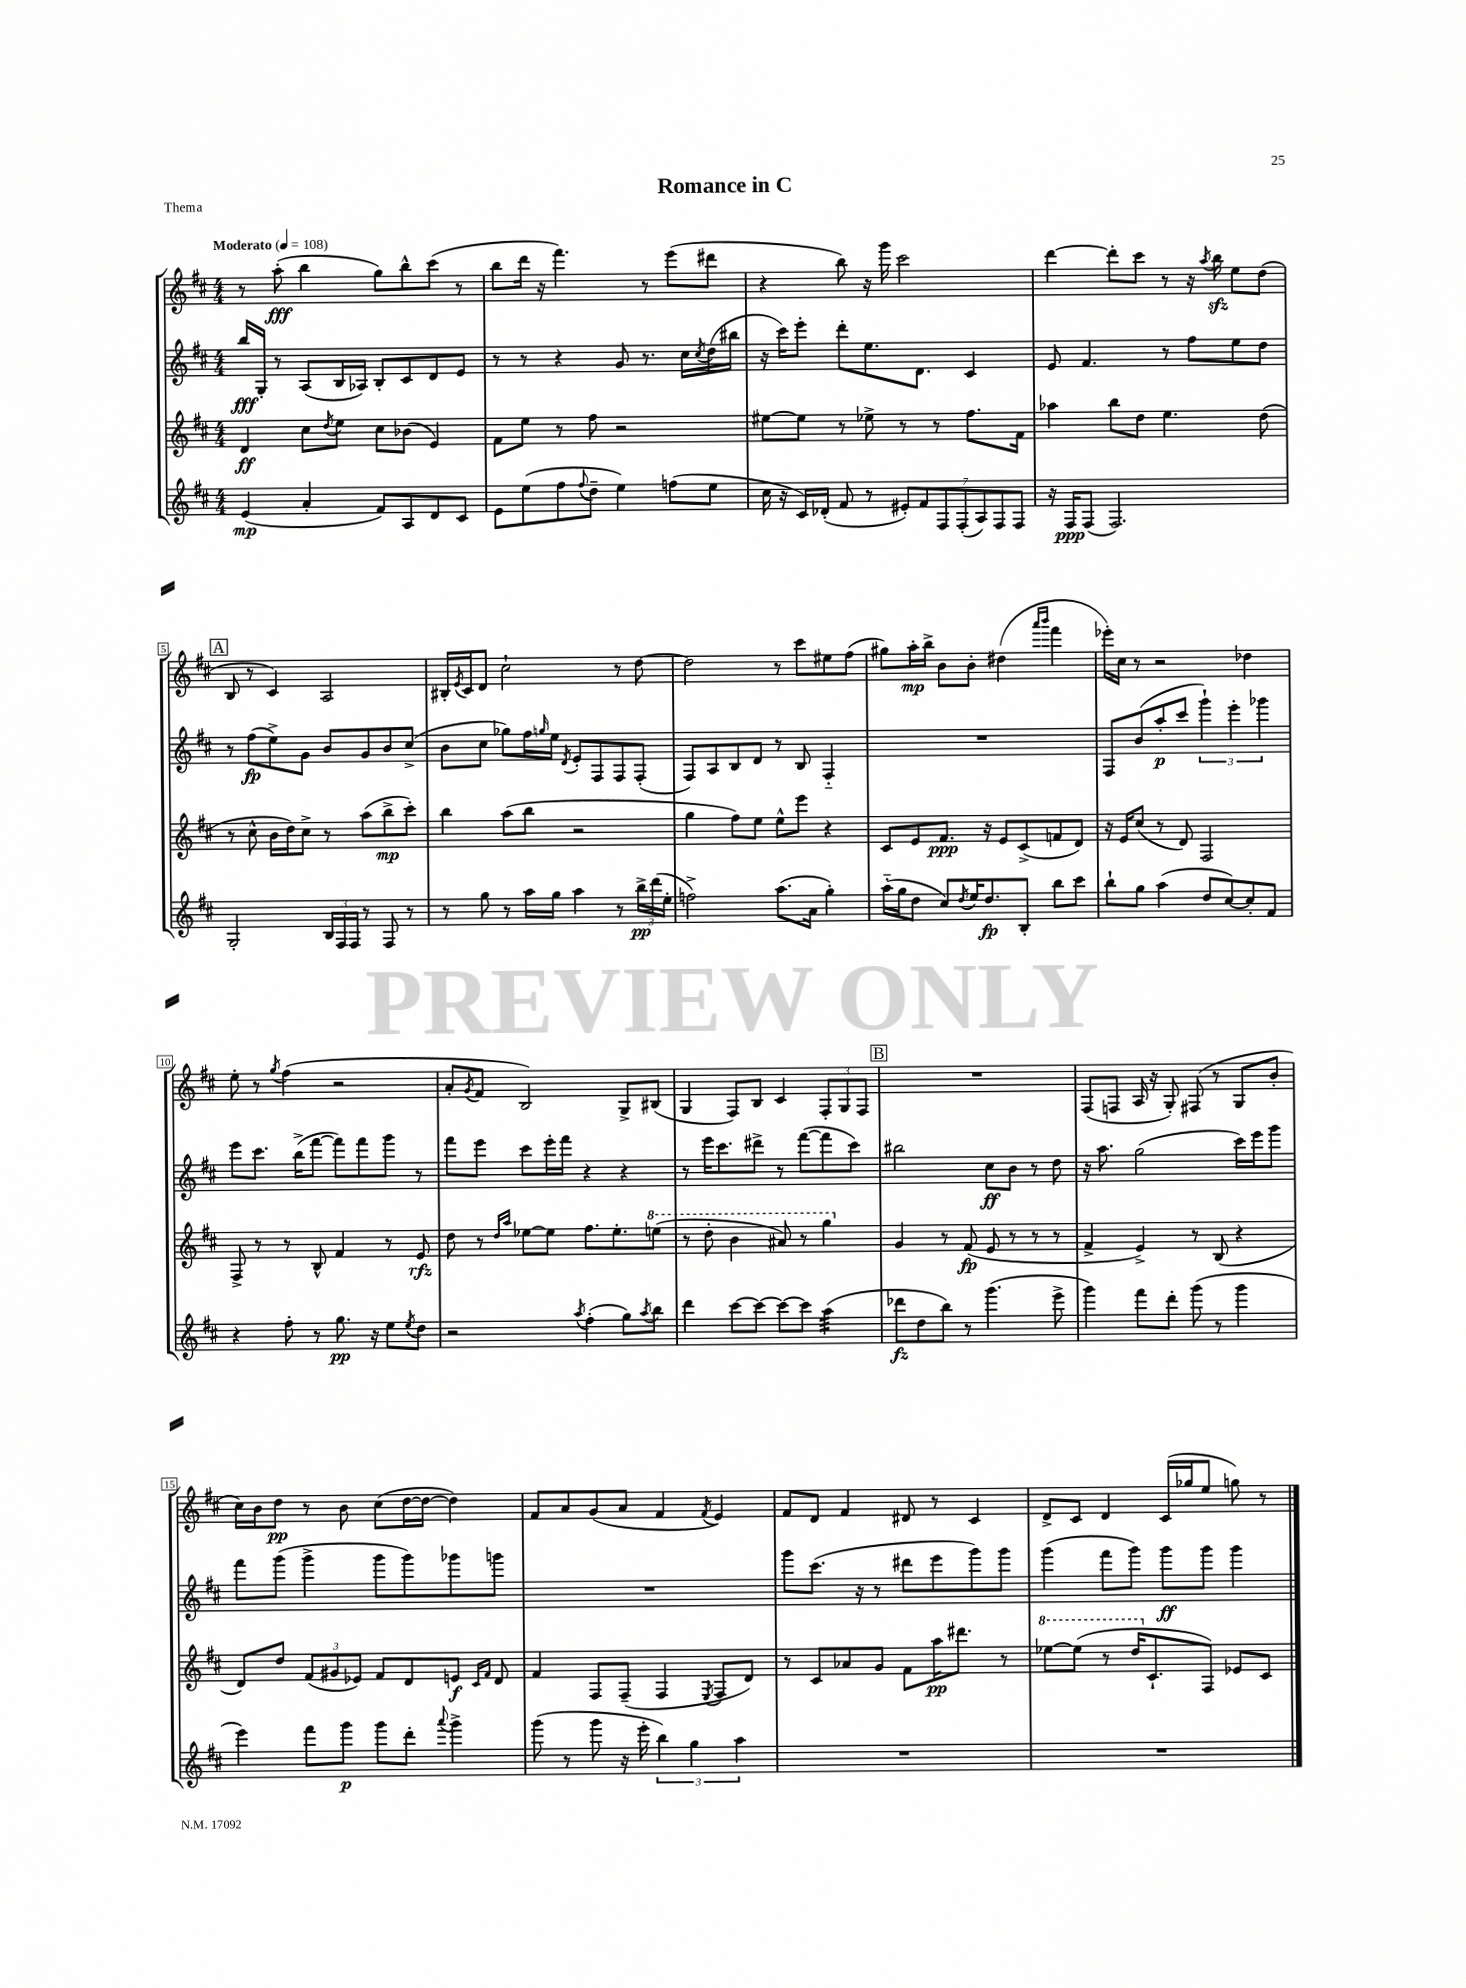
\header { title = "Romance in C" piece = "Thema" }
<<
\new StaffGroup <<
\new Staff = "s0" {
    \clef treble \key d \major \numericTimeSignature \time 4/4 \tempo "Moderato" 4 = 108
    r8 a''8-.\fff( b''4 g''8) b''8-^ cis'''8( r8 |
    b''8 d'''16 r16 fis'''4.) r8 e'''8( dis'''8 |
    r4 b''8) r16 g'''16 cis'''2 |
    d'''4~ d'''8-. cis'''8 r8 r16 \acciaccatura { a''8 } b''16\sfz e''8 d''8( |
    \mark \markup { \box "A" } b8 r8 cis'4) a2 |
    bis16-. \acciaccatura { e'8 } cis'16 d'8 cis''2-! r8 d''8~ |
    d''2 r8 cis'''8 eis''8 fis''8( |
    gis''8) a''16-.\mp b''16-> b'8 b'8-. dis''4( \grace { a'''16 b'''16 } fis'''4 |
    ees'''16-.) cis''16 r8 r2 des''4 |
    e''8-. r8 \acciaccatura { g''8 } fis''4( r2 |
    a'8-. \acciaccatura { g'8 } fis'8 b2) g8-> bis8( |
    g4 fis8) b8 cis'4 \tuplet 3/2 { fis8-. g8 fis8 } |
    \mark \markup { \box "B" } R1 |
    fis8( f8 a16 r16 g8-.) fis8( r8 g8 b'8-. |
    cis''16) b'16 d''8\pp r8 b'8 cis''8( d''16~ d''16~ d''4) |
    fis'8 a'8 g'8( a'8 fis'4 \acciaccatura { fis'8 } e'4) |
    fis'8 d'8 fis'4 dis'8 r8 cis'4 |
    d'8-> cis'8 d'4 cis'16( ges''16 e''8 g''8) r8 \bar "|." |
}
\new Staff = "s1" {
    \clef treble \key d \major \numericTimeSignature \time 4/4
    b''16\fff g16-. r8 a8( b16 aes16) b8-. cis'8 d'8 e'8 |
    r8 r8 r4 g'8 r8. cis''16 \acciaccatura { cis''8 } d''16( bis''16 |
    r16 cis'''16) e'''8-. d'''8-. e''8. d'8. cis'4 |
    e'8 fis'4. r8 fis''8 e''8 d''8 |
    \mark \markup { \box "A" } r8 fis''8\fp( e''8->) g'8 b'8 g'8 b'8 cis''8->( |
    b'8 cis''8 ges''8) fis''16 \grace { g''16 } e''16 \acciaccatura { d'8 } e'8-. fis8 fis8 fis8-.( |
    fis8) a8 b8 d'8 r8 b8 fis4-_ |
    R1 |
    fis8 b'8( a''8-.\p cis'''8 \tuplet 3/2 { g'''4-!) e'''4-. ges'''4 } |
    e'''8 cis'''8. b''16->( fis'''8~ fis'''8) fis'''8 g'''8 r8 |
    fis'''8 e'''8 cis'''8 e'''16-. fis'''16 r4 r4 |
    r8 e'''16 cis'''8. dis'''8-> r8 fis'''8~( fis'''8 cis'''8) |
    \mark \markup { \box "B" } bis''2 cis''8\ff b'8 r8 d''8 |
    r16 a''8. g''2( cis'''16) e'''16 g'''8 |
    fis'''8 g'''8( g'''4-> g'''8 g'''8) ges'''8 g'''8 |
    R1 |
    g'''8 cis'''8.( r16 r8 dis'''8 e'''8 g'''8) g'''8 |
    g'''4( fis'''8 g'''8) g'''8\ff g'''8 g'''4 \bar "|." |
}
\new Staff = "s2" {
    \clef treble \key d \major \numericTimeSignature \time 4/4
    d'4\ff cis''8 \acciaccatura { d''8 } e''8 cis''8 bes'8( e'4) |
    fis'8 e''8 r8 fis''8 r2 |
    eis''8~ eis''8 r8 ees''8-> r8 r8 fis''8. fis'16 |
    aes''4 b''8 d''8 e''4. d''8( |
    \mark \markup { \box "A" } r8 cis''8-^ b'16 d''16) cis''8-> r8 a''8( b''8->\mp cis'''8-.) |
    b''4 a''8( b''8 r2 |
    g''4 fis''8) e''8 e''8-^ e'''8 r4 |
    cis'8 e'8 fis'8.\ppp r16 e'8 cis'8->( f'8 d'8) |
    r16 e'16 cis''8( r8 d'8) fis2 |
    fis8-> r8 r8 b8-^ fis'4 r8 e'8\rfz |
    d''8 r8 \grace { d''16 a''16 } ees''8~ ees''8 fis''8. ees''8.-. \ottava #1 e'''!8( |
    r8 d'''8-. b''4 ais''8) r8 g'''4 \ottava #0 |
    \mark \markup { \box "B" } g'4 r8 fis'8\fp( e'8 r8 r8 r8 |
    fis'4-> e'4->) r8 b8( r4 |
    d'8) d''8 \tuplet 3/2 { fis'8( gis'8 ees'8) } fis'8 d'8 e'8\f \grace { cis'16 fis'16 } d'8 |
    fis'4 fis8 fis8--( fis4 \acciaccatura { e8 } fis8 d'8) |
    r8 cis'8 aes'8 g'8 fis'8 a''16\pp dis'''8. r8 |
    \ottava #1 ees'''8~ ees'''8( r8 d'''16 \ottava #0 cis'8.-! fis8) ees'8 cis'8 \bar "|." |
}
\new Staff = "s3" {
    \clef treble \key d \major \numericTimeSignature \time 4/4
    e'4\mp( a'4-. fis'8) a8 d'8 cis'8 |
    e'8 e''8( fis''8 \appoggiatura { fis''8 } d''8-- e''4) f''8( e''8 |
    cis''16 r16 cis'16) des'16-.( fis'8 r8 \tuplet 7/4 { eis'8-.) fis'8 fis8 fis8-.( a8) fis8 fis8 } |
    r16 fis16\ppp fis8( fis2.) |
    \mark \markup { \box "A" } g2-. \tuplet 3/2 { b16 fis16 fis16 } r8 fis8 r8 |
    r8 g''8 r8 a''16 g''16 a''4 r8 \tuplet 3/2 { b''16->\pp d'''16( e''16-. } |
    f''2->) a''8.( a'16 g''4-.) |
    a''16-_( g''16 d''8 cis''8) \acciaccatura { d''8 } e''16 d''8.\fp b8-. b''8 cis'''8 |
    b''8-! g''8 a''4( d''8 cis''8~) cis''8-. fis'8 |
    r4 fis''8-. r8 g''8.\pp r16 e''8 \acciaccatura { e''8 } d''8 |
    r2 \acciaccatura { a''8 } fis''4-.( g''8) \acciaccatura { a''8 } b''8 |
    d'''4 cis'''8~ cis'''8~ cis'''8~ cis'''8 a''4:32( |
    \mark \markup { \box "B" } des'''8\fz d''8 b''8) r8 g'''4.( e'''8-> |
    g'''4) fis'''8 d'''8-. g'''8( r8 g'''4 |
    e'''4) fis'''8 g'''8\p g'''8 d'''8-. \appoggiatura { a'''8 } g'''4-> |
    g'''8( r8 g'''8 r16 e'''16-. \tuplet 3/2 { b''4) g''4 a''4 } |
    R1 |
    R1 \bar "|." |
}
>>
>>
\layout { \context { \Score \override BarNumber.stencil = #(make-stencil-boxer 0.1 0.3 ly:text-interface::print) } }
